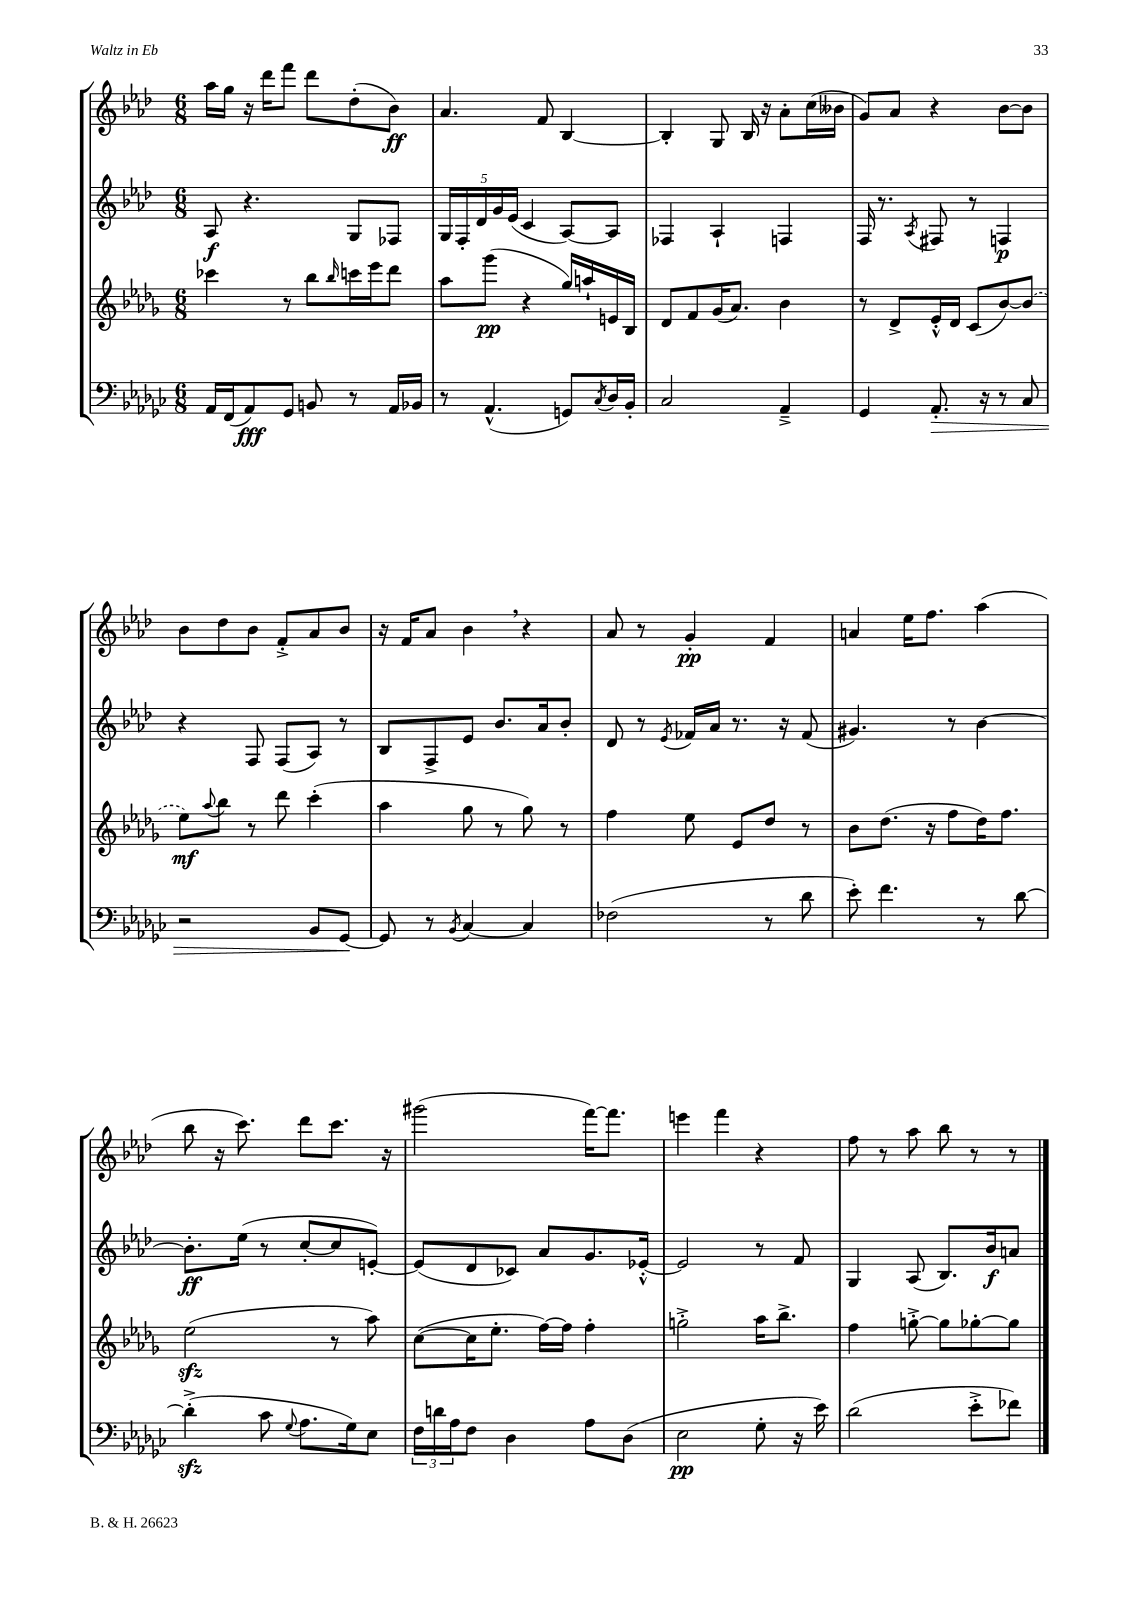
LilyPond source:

<<
\new StaffGroup <<
\new Staff = "s0" {
    \clef treble \key aes \major \numericTimeSignature \time 6/8
    aes''16 g''16 r16 des'''16 f'''8 des'''8 des''8-.( bes'8\ff) |
    aes'4. f'8 bes4~ |
    bes4-. g8 bes16 r16 aes'8-. c''16( beses'16 |
    g'8) aes'8 r4 bes'8~ bes'8 |
    bes'8 des''8 bes'8 f'8-.-> aes'8 bes'8 |
    r16 f'16 aes'8 bes'4 \breathe r4 |
    aes'8 r8 g'4-.\pp f'4 |
    a'4 ees''16 f''8. aes''4( |
    bes''8 r16 c'''8.) des'''8 c'''8. r16 |
    gis'''2( f'''16~) f'''8. |
    e'''4 f'''4 r4 |
    f''8 r8 aes''8 bes''8 r8 r8 \bar "|." |
}
\new Staff = "s1" {
    \clef treble \key aes \major \numericTimeSignature \time 6/8
    aes8\f r4. g8 fes8 |
    \tuplet 5/4 { g16 f16-. des'16 g'16 ees'16( } c'4 aes8~) aes8 |
    fes4 aes4-! f4 |
    f16 r8. \acciaccatura { aes8 } fis8 r8 f4\p |
    r4 f8 f8( aes8) r8 |
    bes8 f8-> ees'8 bes'8. aes'16 bes'8-. |
    des'8 r8 \acciaccatura { ees'8 } fes'16 aes'16 r8. r16 fes'8( |
    gis'4.) r8 bes'4~ |
    bes'8.-.\ff ees''16( r8 c''8~-. c''8 e'8~-.) |
    e'8( des'8 ces'8) aes'8 g'8. ees'16~-.-^ |
    ees'2 r8 f'8 |
    g4 aes8( bes8.) bes'16\f a'8 \bar "|." |
}
\new Staff = "s2" {
    \clef treble \key des \major \numericTimeSignature \time 6/8
    ces'''4 r8 bes''8 \grace { bes''16 } c'''16 ees'''16 des'''8 |
    aes''8 ges'''8\pp( r4 ges''16) a''16-! e'16 bes16 |
    des'8 f'8 ges'16( aes'8.) bes'4 |
    r8 des'8-> ees'16-.-^ des'16 c'8( bes'8~) \once \slurDashed bes'8( |
    ees''8\mf) \appoggiatura { aes''8 } bes''8 r8 des'''8 c'''4-.( |
    aes''4 ges''8 r8 ges''8) r8 |
    f''4 ees''8 ees'8 des''8 r8 |
    bes'8 des''8.( r16 f''8 des''16) f''8. |
    ees''2\sfz( r8 aes''8) |
    c''8~( c''16 ees''8.-. f''16~) f''16 f''4-. |
    g''2-.-> aes''16 bes''8.-> |
    f''4 g''8~-.-> g''8 ges''8~-. ges''8 \bar "|." |
}
\new Staff = "s3" {
    \clef bass \key ges \major \numericTimeSignature \time 6/8
    aes,16 f,16( aes,8\fff) ges,8 b,8 r8 aes,16 bes,16 |
    r8 aes,4.-^( g,8) \acciaccatura { ces8 } des16 bes,16-. |
    ces2 aes,4---> |
    ges,4 aes,8.-.\> r16 r8 ces8 |
    r2 bes,8 ges,8~\! |
    ges,8 r8 \acciaccatura { bes,8 } ces4~ ces4 |
    fes2( r8 des'8 |
    ees'8-.) f'4. r8 des'8~ |
    des'4-.->\sfz( ces'8 \appoggiatura { ges8 } aes8. ges16) ees8 |
    \tuplet 3/2 { f16 d'16 aes16 } f8 des4 aes8 des8( |
    ees2\pp ges8-. r16 ees'16) |
    des'2( ees'8-.-> fes'8) \bar "|." |
}
>>
>>
\layout { \context { \Score \remove "Bar_number_engraver" } }
